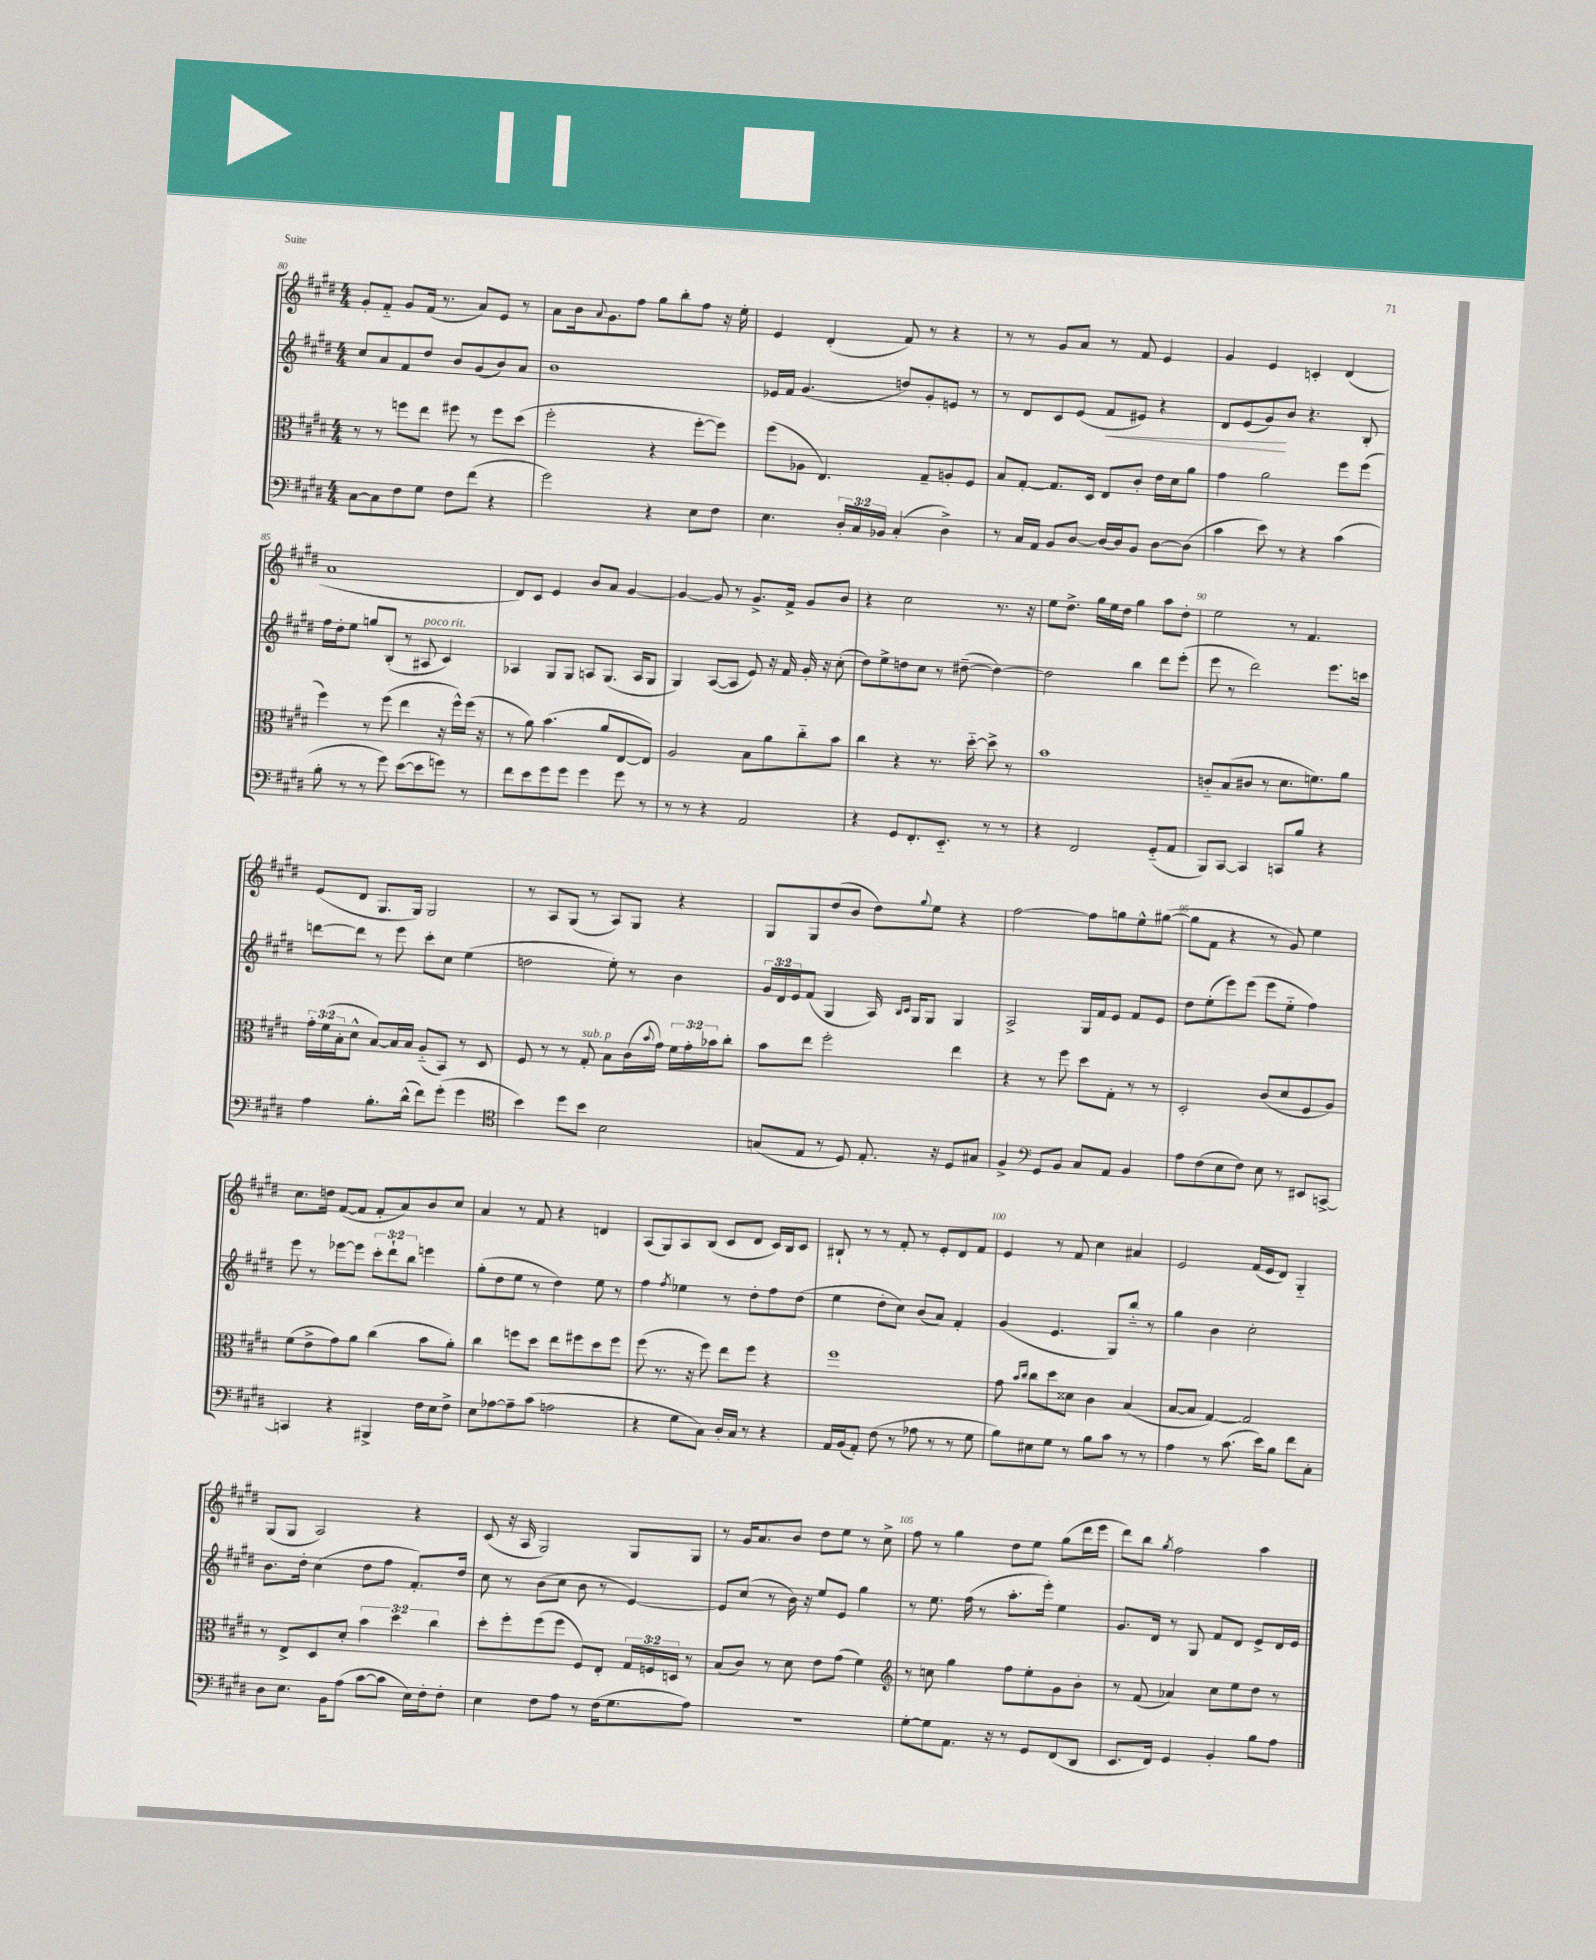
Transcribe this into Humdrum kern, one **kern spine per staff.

**kern	**kern	**kern	**kern
*staff4	*staff3	*staff2	*staff1
*clefF4	*clefC3	*clefG2	*clefG2
*k[f#c#g#d#]	*k[f#c#g#d#]	*k[f#c#g#d#]	*k[f#c#g#d#]
*M4/4	*M4/4	*M4/4	*M4/4
[8C#\L	8r	8cc#/L	8g#'/L
8C#\]	8r	8a/	8f#'~/J
8F#\	8ff\L	8f#/	8g#/L
8G#\J	8ee\J	8dd#/J	(16f#/Jk
.	.	.	8.r
8F#\L	8ff#\	8b/L	.
(8f#\J	8r	(8g#/	8a/L)
4r	8ff#\L	8b/)	8e/J
.	(8dd#\J	8a/J	8r
=	=	=	=
2g#\)	2ff#'\	1b	8a\L
.	.	.	16b\k
.	.	.	8qqa/
.	.	.	8.g#\
.	.	.	8ff#\J
4r	4r	.	8gg#\L
.	.	.	8bb'\
8E\L	[8ff#'\L	.	8ff#\J
8F#\J	8ff#\]J)	.	16r
.	.	.	16ee'\
=	=	=	=
4.E\	(8ff#\L	16e-/LL	4e/
.	.	16f#/JJ	.
.	8A-\J	(4.g#/	.
.	4.E/)	.	(4d#'/
24D#'/LL	.	.	.
24C#/	.	.	.
24BB-/JJ	.	.	.
(4C#'/	.	8dd/L)	8f#/)
.	8G#~/L	8g#'/	8r
4D#^\)	8A'/	8e/J	4r
.	8F#/J	8r	.
=	=	=	=
8r	8B/L	8r	8r
16C#/LL	[8G#'/J	8d#/L	8r
16AA/JJ	.	.	.
8BB/L	8.G#/]L	8c#/	8g#/L
[8D#/J	.	(8e/J	8a/J
.	16D#/Jk	.	.
16D#/_LL	8E/L	8f#/L	8r
16D#/]J	.	.	.
8BB/J	8c#'/J	8e#/J)	8f#/
[8D#\L	16e\LL	4r	4e/
.	16d#\J	.	.
(8D#\]J	8a\J	.	.
=	=	=	=
4c#\	4g#\	8d#/L	4g#/
.	.	(8e/	.
8e\)	2a\	8g#/)	4e/
8r	.	8b/J	.
4r	.	4.r	4c'/
(4c#\	8ff#\L	.	(4d#/
.	(8ff#\J	8B'/	.
=	=	=	=
8B'\	4ff#\)	16ff#\LL	1a
.	.	16dd#'\J	.
8r	.	8ee\J	.
8r	8r	8gg/L	.
8g#\)	(8ff#\	(8B'/J	.
([8e\L	4ee\	8r	.
8e\]	.	8A#/	.
8g\J)	16r	4c#/)	.
.	16ff#^^\LL)	.	.
8r	(16ff#\JJ	.	.
.	16r	.	.
=	=	=	=
8f#\L	8r	4A-/	8d#/L)
8e\	8a\)	.	8c#/J
8g#\	(4.b\	8G#/L	4e/
8g#\J	.	8G#/J	.
4g#\	.	8A/L	8b/L
.	8a/L	(8.G#/J	8a/J
8g#\	[8E/	.	[4g#/
.	.	16A/LK	.
8r	8E/]J)	8G#/J	.
=	=	=	=
8r	2A/	4G#/)	4g#/_
8r	.	.	.
4r	.	([8A/L	8g#/]
.	.	8A/]J	8r
2AA/	8B\L	8e/)	8.g#^/L
.	8a\	16r	.
.	.	16f#/	16f#^/Jk
.	8cc#'~\	16g#'/	8g#/L
.	.	16r	.
.	8b\J	(8cc#'\	8b/J
=	=	=	=
4r	4cc#\	8dd#\L)	4r
.	.	8ee^\	.
8GG#/L	4r	8dd\	2cc#\
8.FF#'/	.	8cc#\J	.
.	8.r	8r	.
8.EE'~/J	.	.	.
.	.	([8dd#~\	.
.	[16dd#'~\	.	.
8r	8dd#^\]	4dd#\_)	8.r
8r	8r	.	.
.	.	.	16r
=	=	=	=
4r	1b	2dd#\]	8ee\L
.	.	.	8.dd#^\J
2FF#/	.	.	.
.	.	.	16gg#\LL
.	.	.	16ee\
.	.	.	16dd#\JJ
.	.	4bb\	4gg#\
(8GG#'~/L	.	8ddd#\L	8aa\L
8AA/J	.	(8eee'\J	8dd#'\J
=	=	=	=
8BBB/L)	8c'~/L	8eee\	2ee\
[8CC#/J	(8B/	8r	.
4CC#/]	8c#/J	2ddd#\)	.
.	8r	.	.
8CC/L	8.d#\L	.	8r
8B/J	.	.	4.f#/
.	8.f\)	.	.
4r	.	8.eee\L	.
.	8a\J	.	.
.	.	16ccc\Jk	.
=	=	=	=
4A\	24g#'\LL	[8ddd\L	(8e/L
.	(24f#\	.	.
.	24B'\J	.	.
.	8d#^^\J	8ddd\]J	8d#/J
8.B'\L	[8B/L)	8r	8.G#/L
.	16B/]L	8eee\	.
(16d#^^\Jk	16B/JJ	.	16G#/Jk)
8f#\L)	(8A'~/L	8ccc#'\L	2G#/
(8g#'\J	8BB/J)	8cc#\J	.
4g#\	8r	(4ee\	.
.	8D#/	.	.
=	=	=	=
*clefC4	*	*	*
4b\)	8F#/	2dd\	8r
.	8r	.	8A/L
8dd#\L	8r	.	(8G#/J
8b\J	8G#'/	.	8r
2B\	8B\L	8ee'\)	8A/L)
.	(16c#\L	8r	8G#/J
.	8qqb/	.	.
.	16g#\JJ)	.	.
.	24f#\LL	4b\	4r
.	24g#'\	.	.
.	24b-\J	.	.
.	8cc#'\J	.	.
=	=	=	=
(8G/L	8b\L	24g#/LL	8G#/L
.	.	24d#/	.
.	.	24e/J	.
8E/J	8ee\J	(8f#/J	8G#/
8r	2ff#'\	4G#/	(8dd#/
8D#/)	.	.	8b/J
8.E'/	.	16A/)	8dd#\L)
.	.	16qqB/LL	.
.	.	16qqc#/JJ	.
.	.	16G#/LK	.
.	.	.	8qqgg#/
.	.	8G#/J	8ee\J
16r	.	.	.
8D#/L	4ee\	4G#/	4r
8G#/J	.	.	.
=	=	=	=
4F#^/	4r	2A^/	[2ff#\
*clefF4	*	*	*
8GG#/L	8r	.	.
8BB/J	8ff#\	.	.
8C#/L	8dd#\L	16G#/LL	8ff#\]L
.	.	16f#/J	.
8AA/J	8G#'\J	8e/J	8gg\
4BB/	8r	8f#/L	8ee^^\
.	8r	8e/J	([8gg#\J
=	=	=	=
8A\L	2D#'/	8dd#\L	8gg#\]L
(8F#\	.	(8ee'\	8f#\J
8E\	.	8eee\)	4r
8F#\J)	.	(8eee\J	.
8E\	(8c#/L	8eee\L	8r
8r	8d#/	8ee'~\J	8g#/)
8EE#/L	8F#/	4ff#\)	4ee\
[8CC^/J	8A/J)	.	.
=	=	=	=
4CC/]	(8f#\L	8eee\	8.cc#\L
.	8e^\	8r	.
.	.	.	16dd\Jk
4r	8g#\)	[8eee-\L	([8f#/L
.	8a\J	8eee-\]J	8f#/]J
4BBB#^/	(4cc#\	12ccc#'\L	8f#'/L
.	.	12ddd#`\	.
.	.	.	8a/)
.	.	12bb\J	.
16F#\LL	8b\L	4eee\	8b/
16E\J	.	.	.
8F#^\J	8a'\J)	.	8cc#/J
=	=	=	=
8E\L	4cc#\	(8gg#'\L	4a/
[8A-\	.	8dd#\	.
8A-~\]	8ff\L	8ee\J	8r
(8c#\J	8dd#\J	8r	8f#/
2A\	8ee\L	4dd#\)	4r
.	8ff#\	.	.
.	8dd#\	8ee\	4d/
.	8ff#\J	8r	.
=	=	=	=
4r	(8ff#\	4ff#\	(8A/L
.	8.r	.	8G#/)
.	.	8qff#/	.
8G#\L	.	4ee-\	8A/
.	16r	.	.
8C#\J)	8ff#\)	.	(8B/J
16D#'/LL	8ee\L	8r	8c#/L
16C#/JJ	.	.	.
8r	8ff#\J	8dd#'\L	8d#/J
4r	4r	8ff#\	16c#/LL)
.	.	.	16B/J
.	.	(8dd#\J	8c#/J
=	=	=	=
16AA/LL	1ff#	4ee\	8B#`/
(16BB/J	.	.	.
8AA'/J)	.	.	8r
(8F#\	.	8dd#'\L	8r
8r	.	8cc#\J)	8f#'/
8A-\	.	(8b/L	8r
8r	.	8a/J)	8e'/L
8r	.	4f#'/	8d#/
8G#\	.	.	8f#/J
=	=	=	=
8B\L)	8g#\	(4g#/	4e/
.	16qqb/LL	.	.
.	16qqcc#/JJ	.	.
8E#\	8cc#\L	.	.
8G#\J	8dd#\	4.e/	8r
8r	8d##\J	.	8f#/
8B\L	4c#\	.	4cc#\
8c#\J	.	8G#/L)	.
8r	(4B/	8bb'~/J	4a#/
8r	.	8r	.
=	=	=	=
4A\	[8B/L	4gg#\	2e/
.	8B/]J	.	.
8r	[4G#/)	4b\	.
(8.c#\	.	.	.
.	2G#/]	2cc#'\	(16f#/LL
16e\LK)	.	.	16e/J
8B\J	.	.	8d#/J)
8f#\L	.	.	4G#'~/
8C#'\J	.	.	.
=	=	=	=
8D#\L	8r	8.b\L	(8G#/L
8.E\J	8E^/L	.	8G#/J
.	.	16dd#'\Jk	.
.	8D#/	(4cc#\	2A/)
16BB\LK	.	.	.
(8A\J	8d#'/J	.	.
[8c#\L	6b\	8dd#\L	.
8c#\]J	.	8ff#\J	.
.	6dd#\	.	.
16E\LL)	.	8.f#'/L)	4r
16F#'\J	.	.	.
.	6cc#\	.	.
8F#'\J	.	.	.
.	.	16dd#/Jk	.
=	=	=	=
4E\	8dd#'\L	8cc#\	(8c#/
.	8ff#'\	8r	16r
.	.	.	16A/
8F#\L	(8ff#\	(8b\L	2G#/)
8A\J	8ff#\J	8cc#\J	.
8r	8F#/L)	8b\	.
(16F#\LK	8E'/J	8r	.
8.G#\	.	.	.
.	24G#/LL	[4e/)	8G#/L
.	24F/	.	.
.	24D/JJ	.	.
8A\J)	8r	.	8G#/J
=	=	=	=
1r	(8B/L	8e/]L	8r
.	8c#/J)	(8cc#/J	16g#/LK
.	.	.	8.a/
.	8r	8r	.
.	8d#\	16b\)	8b/J
.	.	16r	.
.	8e\L	8ee/L	8dd#\L
.	(8g#\J	8e/J	8ee\J
.	4f#\)	4gg#\	8r
.	.	.	8cc#^\
=	=	=	=
*	*clefG2	*	*
[8G#'\L	8r	8r	8ff#\
8G#\]	8cc\	8.ee\	8r
8.AA\J	4gg#\	.	4gg#\
.	.	(16ff#\	.
.	.	8r	.
16r	.	.	.
8r	8ff#\L	8.aa'\L	8dd#\L
8GG#/L	8ee'\	.	8ee\J
.	.	16eee'\Jk)	.
(8FF#/	8g#\	4ee\	(8gg#\L
8DD#/J	8b'\J	.	16ddd#\L
.	.	.	16eee\JJ
=	=	=	=
8.EE/L	8r	8.g#/L	8ddd#\L)
.	(8f#/	.	8bb\J
16FF#/Jk)	.	16d#/Jk	.
.	.	.	8qgg#/
4GG#/	4a-/)	8r	2ff#\
.	.	8G#/	.
4BB'/	8cc#\L	8f#/L	.
.	8ee\	8d#/J	.
8B\L	8dd#\J	8e^/L	4aa\
8A\J	8r	16d#/L	.
.	.	16e/JJ	.
==	==	==	==
*-	*-	*-	*-
